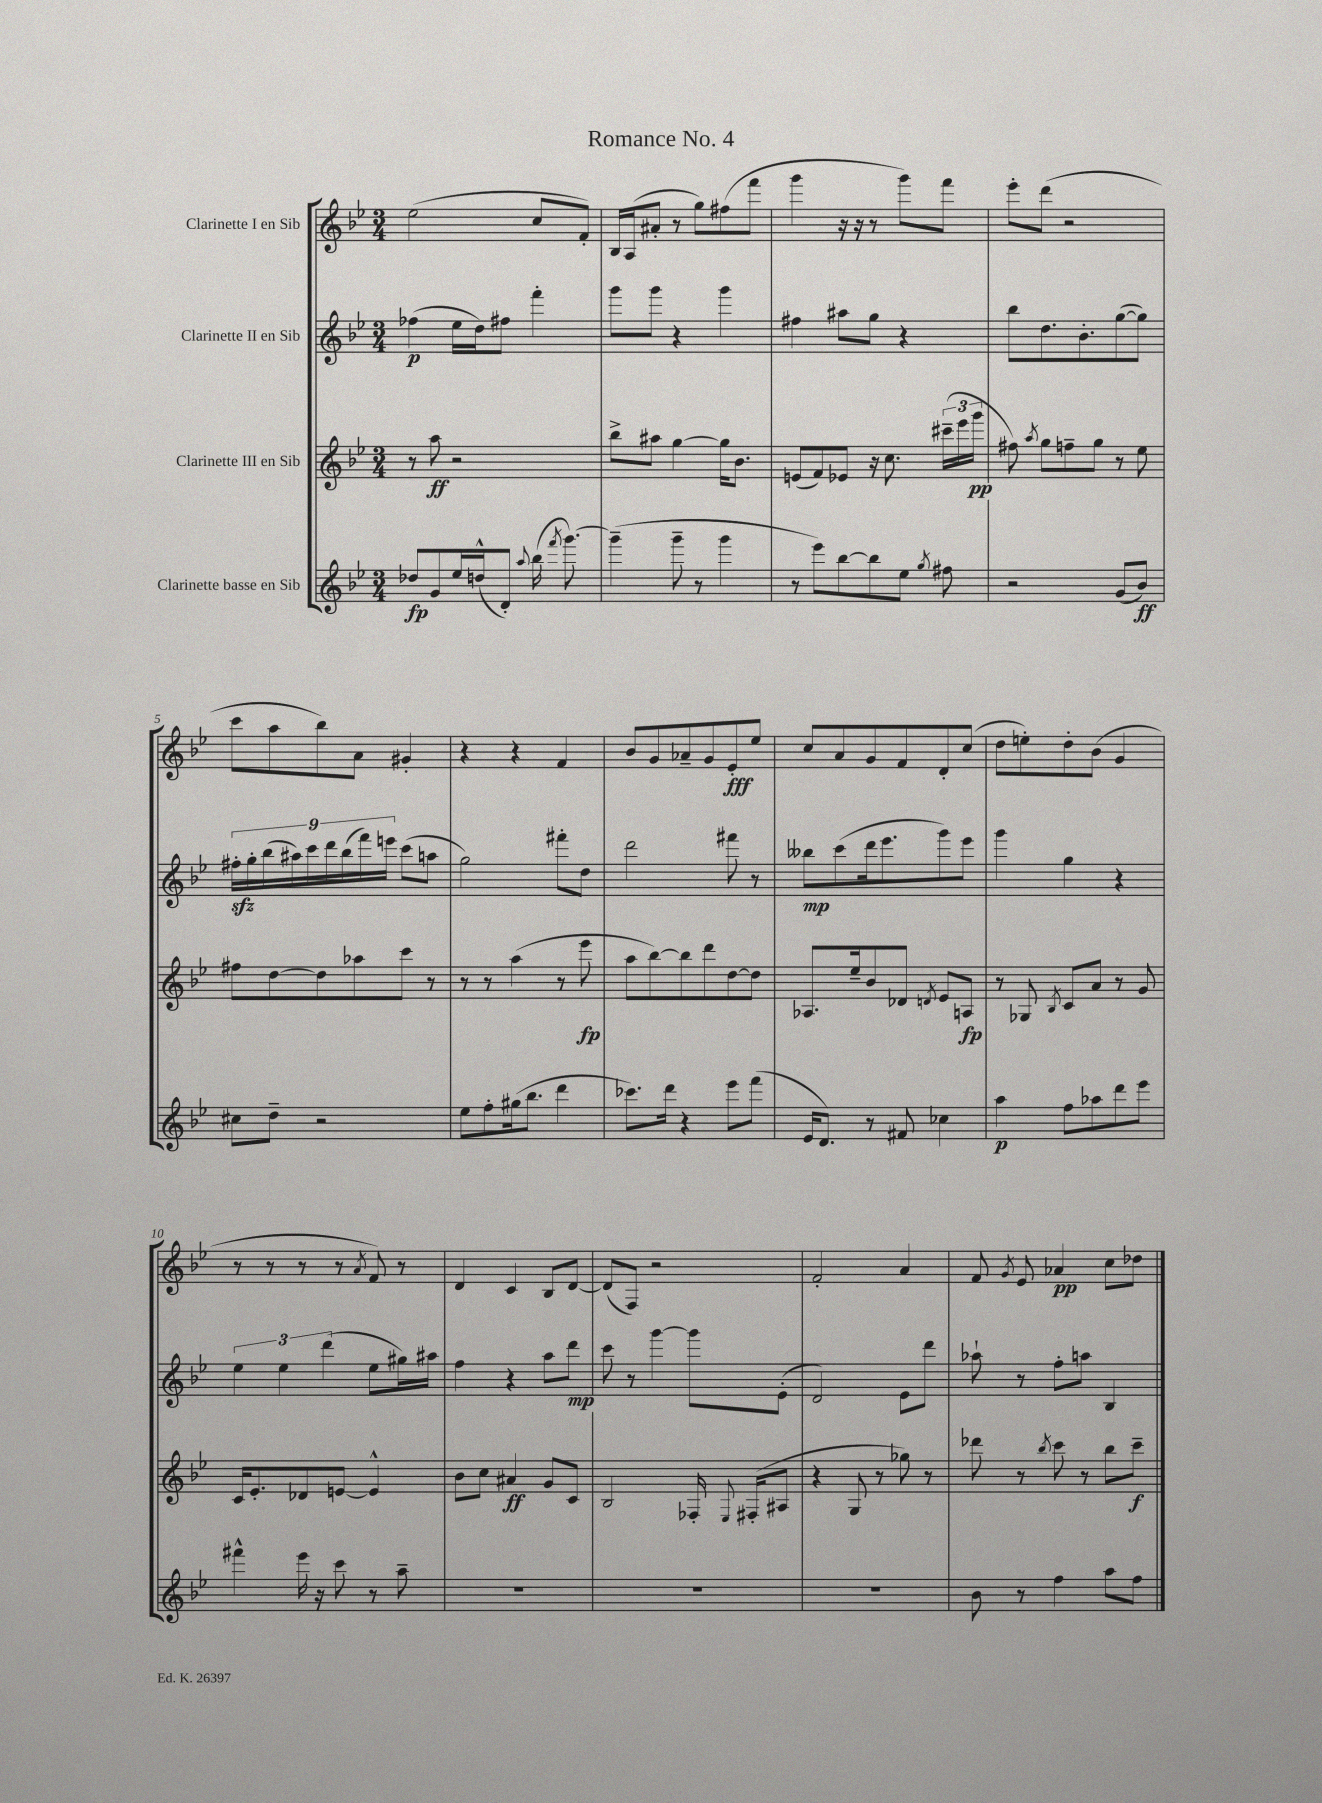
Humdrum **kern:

**kern	**dynam	**kern	**dynam	**kern	**dynam	**kern	**dynam
*part4	*part4	*part3	*part3	*part2	*part2	*part1	*part1
*staff4	*staff4	*staff3	*staff3	*staff2	*staff2	*staff1	*staff1
*I"Clarinette basse en Sib	*	*I"Clarinette III en Sib	*	*I"Clarinette II en Sib	*	*I"Clarinette I en Sib	*
*clefG2	*	*clefG2	*	*clefG2	*	*clefG2	*
*k[b-e-]	*	*k[b-e-]	*	*k[b-e-]	*	*k[b-e-]	*
*M3/4	*	*M3/4	*	*M3/4	*	*M3/4	*
=1	=1	=1	=1	=1	=1	=1	=1
8dd-X/L	fp	8r	.	(4ff-X\	p	(2ee-\	.
8g/	.	8aa\	ff	.	.	.	.
16ee-/L	.	2r	.	16ee-\LL	.	.	.
(16ddn^^/J	.	.	.	16dd\J)	.	.	.
8d'/J)	.	.	.	8ff#X\J	.	.	.
8qqaa/	.	.	.	.	.	.	.
(16bb-\	.	.	.	4fff'\	.	8cc/L	.
8qfff/	.	.	.	.	.	.	.
[8.ggg\)	.	.	.	.	.	.	.
.	.	.	.	.	.	8f'/J)	.
=2	=2	=2	=2	=2	=2	=2	=2
(4ggg~\]	.	8bb-^\L	.	8ggg\L	.	16B-/LL	.
.	.	.	.	.	.	(16A/J	.
.	.	8aa#X\J	.	8ggg\J	.	8a#X'/J	.
8ggg~\	.	[4gg\	.	4r	.	8r	.
8r	.	.	.	.	.	8gg\L)	.
4ggg\	.	16gg\KL]	.	4ggg\	.	(8ff#X\	.
.	.	8.b-\J	.	.	.	.	.
.	.	.	.	.	.	8fff\J	.
=3	=3	=3	=3	=3	=3	=3	=3
8r	.	(8en/L	.	4ff#X\	.	4ggg\	.
8eee-\L)	.	8f/)	.	.	.	.	.
[8bb-\	.	8e-X/J	.	8aa#X\L	.	16r	.
.	.	.	.	.	.	16r	.
8bb-\]	.	16r	.	8gg\J	.	8r	.
.	.	8.cc\	.	.	.	.	.
8ee-\J	.	.	.	4r	.	8ggg\L)	.
8qgg/	.	.	.	.	.	.	.
8ff#X\	.	(24ccc#X~\LL	.	.	.	8fff\J	.
.	.	24eee-\	.	.	.	.	.
.	.	24ggg\JJ	pp	.	.	.	.
=4	=4	=4	=4	=4	=4	=4	=4
2r	.	8ff#X\)	.	8bb-\L	.	8eee-'\L	.
.	.	8qaa/	.	.	.	.	.
.	.	8gg\L	.	8.dd\	.	(8ddd\J	.
.	.	8ffn~\	.	.	.	2r	.
.	.	.	.	8.b-'\	.	.	.
.	.	8gg\J	.	.	.	.	.
(8g/L	.	8r	.	([8gg\	.	.	.
8b-/J)	ff	8ee-\	.	8gg\J])	.	.	.
!!LO:LB:g=z
=5	=5	=5	=5	=5	=5	=5	=5
8cc#X\L	.	8ff#X\L	.	18ff#Xzz'\LL	.	8ccc\L	.
.	.	.	.	18gg'\	.	.	.
.	.	.	.	(18bb-\	.	.	.
8dd~\J	.	[8dd\	.	.	.	8aa\	.
.	.	.	.	18aa#X\)	.	.	.
.	.	.	.	18ccc\	.	.	.
2r	.	8dd\]	.	.	.	8bb-\)	.
.	.	.	.	18ddd\	.	.	.
.	.	.	.	(18bb-\	.	.	.
.	.	8aa-X\	.	.	.	8a\J	.
.	.	.	.	18fff\)	.	.	.
.	.	.	.	18eeen\JJ	.	.	.
.	.	8ccc\J	.	(8ccc\L	.	4g#X'/	.
.	.	8r	.	8aan\J	.	.	.
=6	=6	=6	=6	=6	=6	=6	=6
8ee-\L	.	8r	.	2gg\)	.	4r	.
8ff'\	.	8r	.	.	.	.	.
(16gg#X\k	.	(4aa\	.	.	.	4r	.
8.bb-\J	.	.	.	.	.	.	.
4ddd\	.	8r	.	8fff#X'\L	.	4f/	.
.	.	8eee-\	fp	8dd\J	.	.	.
=7	=7	=7	=7	=7	=7	=7	=7
8.ccc-X\L)	.	8aa\L	.	2ddd\	.	8b-/L	.
.	.	[8bb-\)	.	.	.	8g/	.
16ddd\Jk	.	.	.	.	.	.	.
4r	.	8bb-\]	.	.	.	8a-X~/	.
.	.	8ddd\	.	.	.	8g/	.
8eee-\L	.	[8dd\	.	8fff#X\	.	8e-'/	fff
(8fff\J	.	8dd\J]	.	8r	.	8ee-/J	.
=8	=8	=8	=8	=8	=8	=8	=8
16e-/KL	.	8.A-X/L	.	8bb--X\L	mp	8cc/L	.
8.d/J)	.	.	.	.	.	.	.
.	.	.	.	(8ccc\	.	8a/	.
.	.	16ee-~/k	.	.	.	.	.
8r	.	8b-/	.	16ddd\k	.	8g/	.
.	.	.	.	8.eee-\	.	.	.
8f#X/	.	8d-X/J	.	.	.	8f/	.
.	.	8qdn/	.	.	.	.	.
4cc-X\	.	8e-/L	.	8ggg\)	.	8d'/	.
.	.	8An/J	fp	8eee-\J	.	(8cc/J	.
=9	=9	=9	=9	=9	=9	=9	=9
4aa\	p	8r	.	4ggg\	.	8dd\L	.
.	.	8G-X/	.	.	.	8een'\)	.
.	.	8qB-/	.	.	.	.	.
8ff\L	.	8c/L	.	4gg\	.	8dd'\	.
8aa-X\	.	8a/J	.	.	.	(8b-\J	.
8ddd\	.	8r	.	4r	.	4g/	.
8eee-\J	.	8g/	.	.	.	.	.
!!LO:LB:g=z
=10	=10	=10	=10	=10	=10	=10	=10
4fff#X^^\	.	16c/KL	.	6ee-\	.	8r	.
.	.	8.e-'/	.	.	.	.	.
.	.	.	.	.	.	8r	.
.	.	.	.	6ee-\	.	.	.
16eee-\	.	8d-X/	.	.	.	8r	.
16r	.	.	.	.	.	.	.
.	.	.	.	(6ddd\	.	.	.
8ccc\	.	[8en/J	.	.	.	8r	.
.	.	.	.	.	.	8qa/	.
8r	.	4e^^/]	.	8ee-\L	.	8f/)	.
8aa~\	.	.	.	16gg#X\L)	.	8r	.
.	.	.	.	16aa#X\JJ	.	.	.
=11	=11	=11	=11	=11	=11	=11	=11
2.r	.	8b-\L	.	4ff\	.	4d/	.
.	.	8cc\J	.	.	.	.	.
.	.	4a#X/	ff	4r	.	4c/	.
.	.	8g/L	.	8aa\L	.	8B-/L	.
.	.	8c/J	.	8ddd\J	mp	[8d/J	.
=12	=12	=12	=12	=12	=12	=12	=12
2.r	.	2B-/	.	8ccc\	.	(8d/L]	.
.	.	.	.	8r	.	8F/J)	.
.	.	.	.	[4ggg\	.	2r	.
.	.	16F-X'/	.	8ggg\L]	.	.	.
.	.	8qqE-/	.	.	.	.	.
.	.	(16F#X'/KL	.	.	.	.	.
.	.	8A#X/J	.	(8e-'\J	.	.	.
=13	=13	=13	=13	=13	=13	=13	=13
2.r	.	4r	.	2d/)	.	2f'/	.
.	.	8G/	.	.	.	.	.
.	.	8r	.	.	.	.	.
.	.	8gg-X\)	.	8e-\L	.	4a/	.
.	.	8r	.	8ddd\J	.	.	.
=14	=14	=14	=14	=14	=14	=14	=14
8b-\	.	8ddd-X\	.	8aa-X`\	.	8f/	.
.	.	.	.	.	.	8qg/	.
8r	.	8r	.	8r	.	8e-/	.
.	.	8qbb-/	.	.	.	.	.
4ff\	.	8ccc\	.	8ff'\L	.	4a-X/	pp
.	.	8r	.	8aan\J	.	.	.
8aa\L	.	8bb-\L	.	4B-/	.	8cc\L	.
8ff\J	.	8ccc~\J	f	.	.	8dd-X\J	.
==	==	==	==	==	==	==	==
*-	*-	*-	*-	*-	*-	*-	*-
